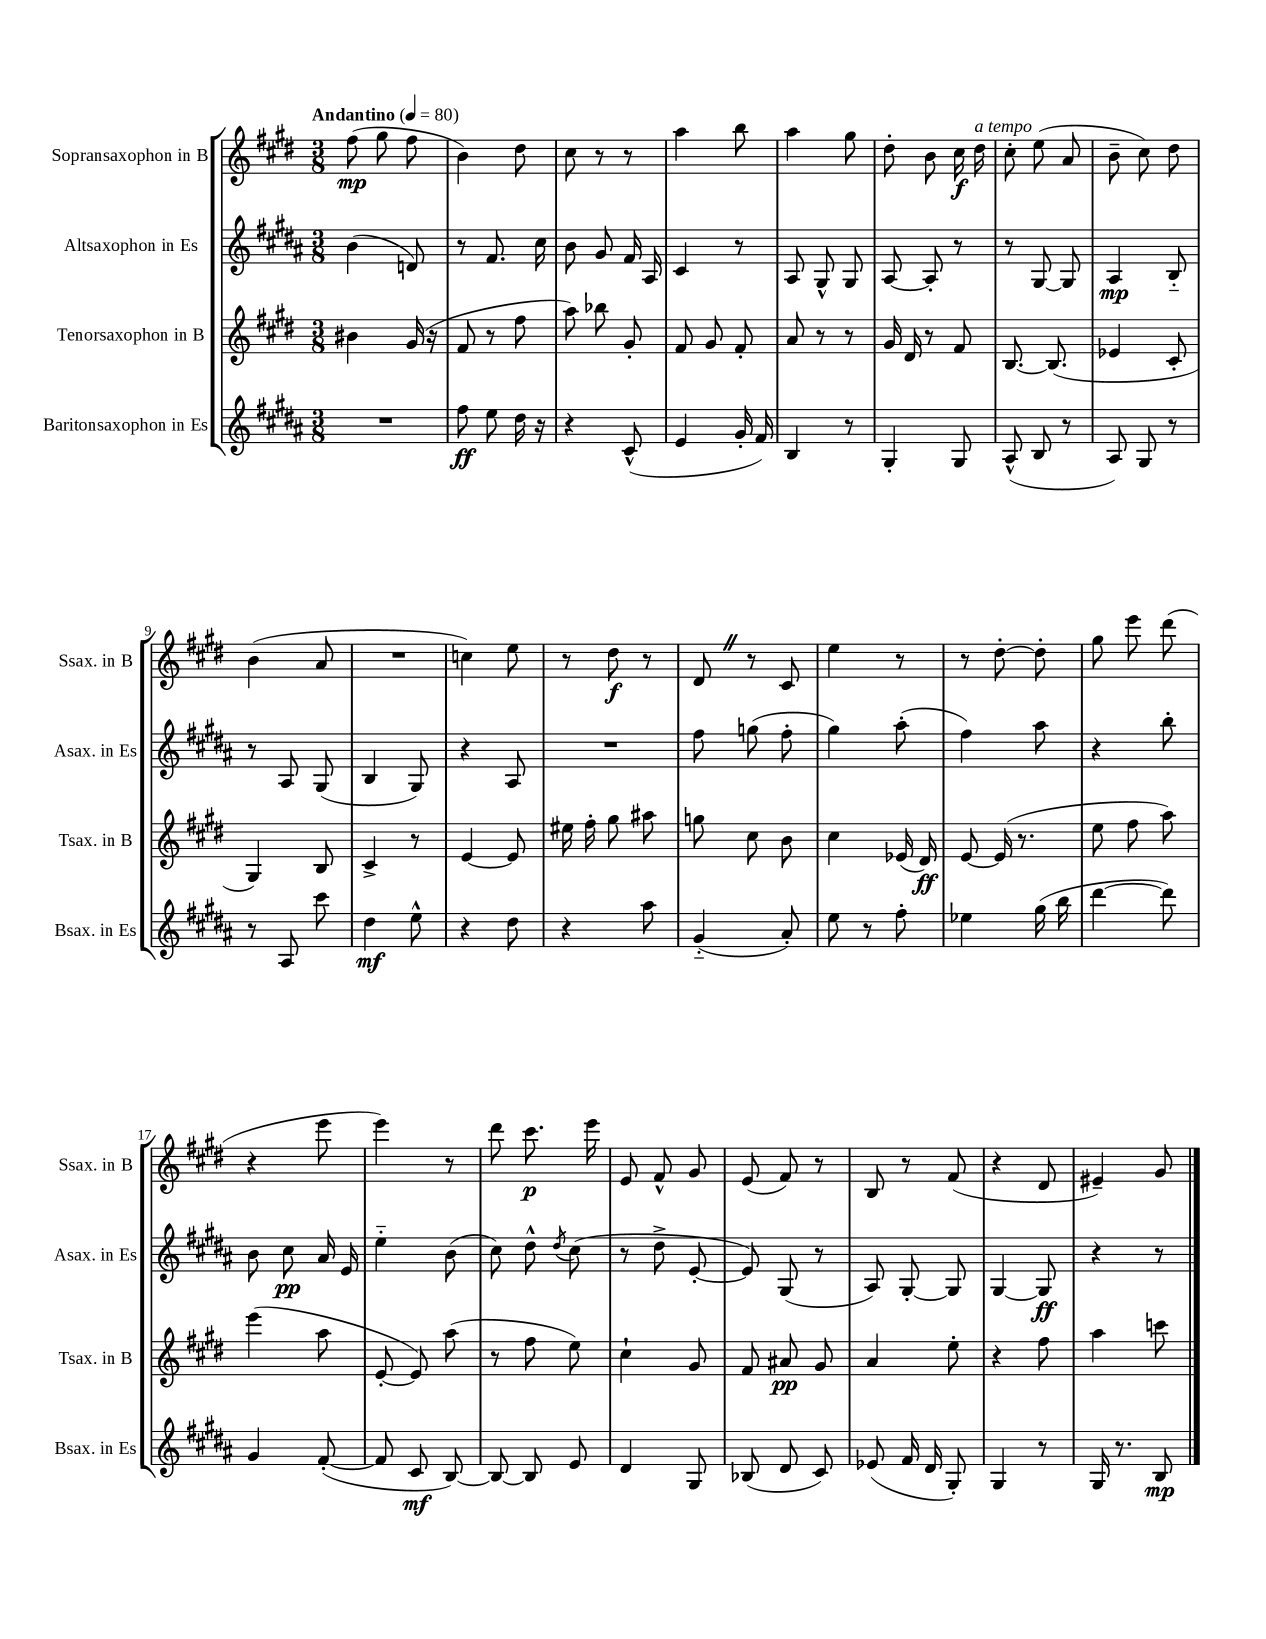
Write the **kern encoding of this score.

**kern	**kern	**kern	**kern
*staff4	*staff3	*staff2	*staff1
*clefG2	*clefG2	*clefG2	*clefG2
*k[f#c#g#d#a#]	*k[f#c#g#d#]	*k[f#c#g#d#a#]	*k[f#c#g#d#]
*M3/8	*M3/8	*M3/8	*M3/8
*MM80	*MM80	*MM80	*MM80
4.r	4b#	(4b	(8ff#
.	.	.	8gg#
.	(16g#	8d)	8ff#
.	16r	.	.
=	=	=	=
8ff#	8f#	8r	4b)
8ee	8r	8.f#	.
16dd#	8ff#	.	8dd#
16r	.	16cc#	.
=	=	=	=
4r	8aa)	8b	8cc#
.	8bb-	8g#	8r
(8c#^^	8g#'	16f#	8r
.	.	16A#	.
=	=	=	=
4e	8f#	4c#	4aa
.	8g#	.	.
16g#'	8f#'	8r	8bb
16f#)	.	.	.
=	=	=	=
4B	8a	8A#	4aa
.	8r	8G#^^	.
8r	8r	8G#	8gg#
=	=	=	=
4G#'	16g#	[8A#	8dd#'
.	16d#	.	.
.	8r	8A#']	8b
8G#	8f#	8r	16cc#
.	.	.	16dd#
=	=	=	=
(8A#^^	[8.B	8r	8cc#'
8B	.	[8G#	(8ee
.	(8.B]	.	.
8r	.	8G#]	8a
=	=	=	=
8A#)	4e-	4A#	8b~
8G#	.	.	8cc#)
8r	8c#'	8B'~	8dd#
=	=	=	=
8r	4G#)	8r	(4b
8A#	.	8A#	.
8ccc#	8B	(8G#	8a
=	=	=	=
4dd#	4c#^	4B	4.r
8ee^^	8r	8G#)	.
=	=	=	=
4r	[4e	4r	4cc)
8dd#	8e]	8A#	8ee
=	=	=	=
4r	16ee#	4.r	8r
.	16ff#'	.	.
.	8gg#	.	8dd#
8aa#	8aa#	.	8r
=	=	=	=
(4g#'~	8gg	8ff#	8d#
.	8cc#	(8gg	8r
8a#')	8b	8ff#'	8c#
=	=	=	=
8ee	4cc#	4gg#)	4ee
8r	.	.	.
8ff#'	(16e-	(8aa#'	8r
.	16d#)	.	.
=	=	=	=
4ee-	[8e	4ff#)	8r
.	(16e]	.	[8dd#'
.	8.r	.	.
(16gg#	.	8aa#	8dd#']
16bb	.	.	.
=	=	=	=
[4ddd#	8ee	4r	8gg#
.	8ff#	.	8eee
8ddd#])	8aa)	8bb'	(8ddd#
=	=	=	=
4g#	(4eee	8b	4r
.	.	8cc#	.
([8f#'	8aa	16a#	8eee
.	.	16e	.
=	=	=	=
8f#]	[8e'	4ee'~	4eee)
8c#	8e])	.	.
[8B)	(8aa	(8b	8r
=	=	=	=
8B_	8r	8cc#)	8ddd#
8B]	8ff#	8dd#^^	8.ccc#
.	.	8qdd#	.
8e	8ee)	(8cc#	.
.	.	.	16eee
=	=	=	=
4d#	4cc#`	8r	8e
.	.	8dd#^	8f#^^
8G#	8g#	[8e'	8g#
=	=	=	=
(8B-	8f#	8e])	(8e
8d#	8a#	(8G#	8f#)
8c#)	8g#	8r	8r
=	=	=	=
(8e-	4a	8A#)	8B
16f#	.	[8G#'	8r
16d#	.	.	.
8G#')	8ee'	8G#]	(8f#
=	=	=	=
4G#	4r	[4G#	4r
8r	8ff#	8G#]	8d#
=	=	=	=
16G#	4aa	4r	4e#~)
8.r	.	.	.
8B	8ccc	8r	8g#
==	==	==	==
*-	*-	*-	*-
